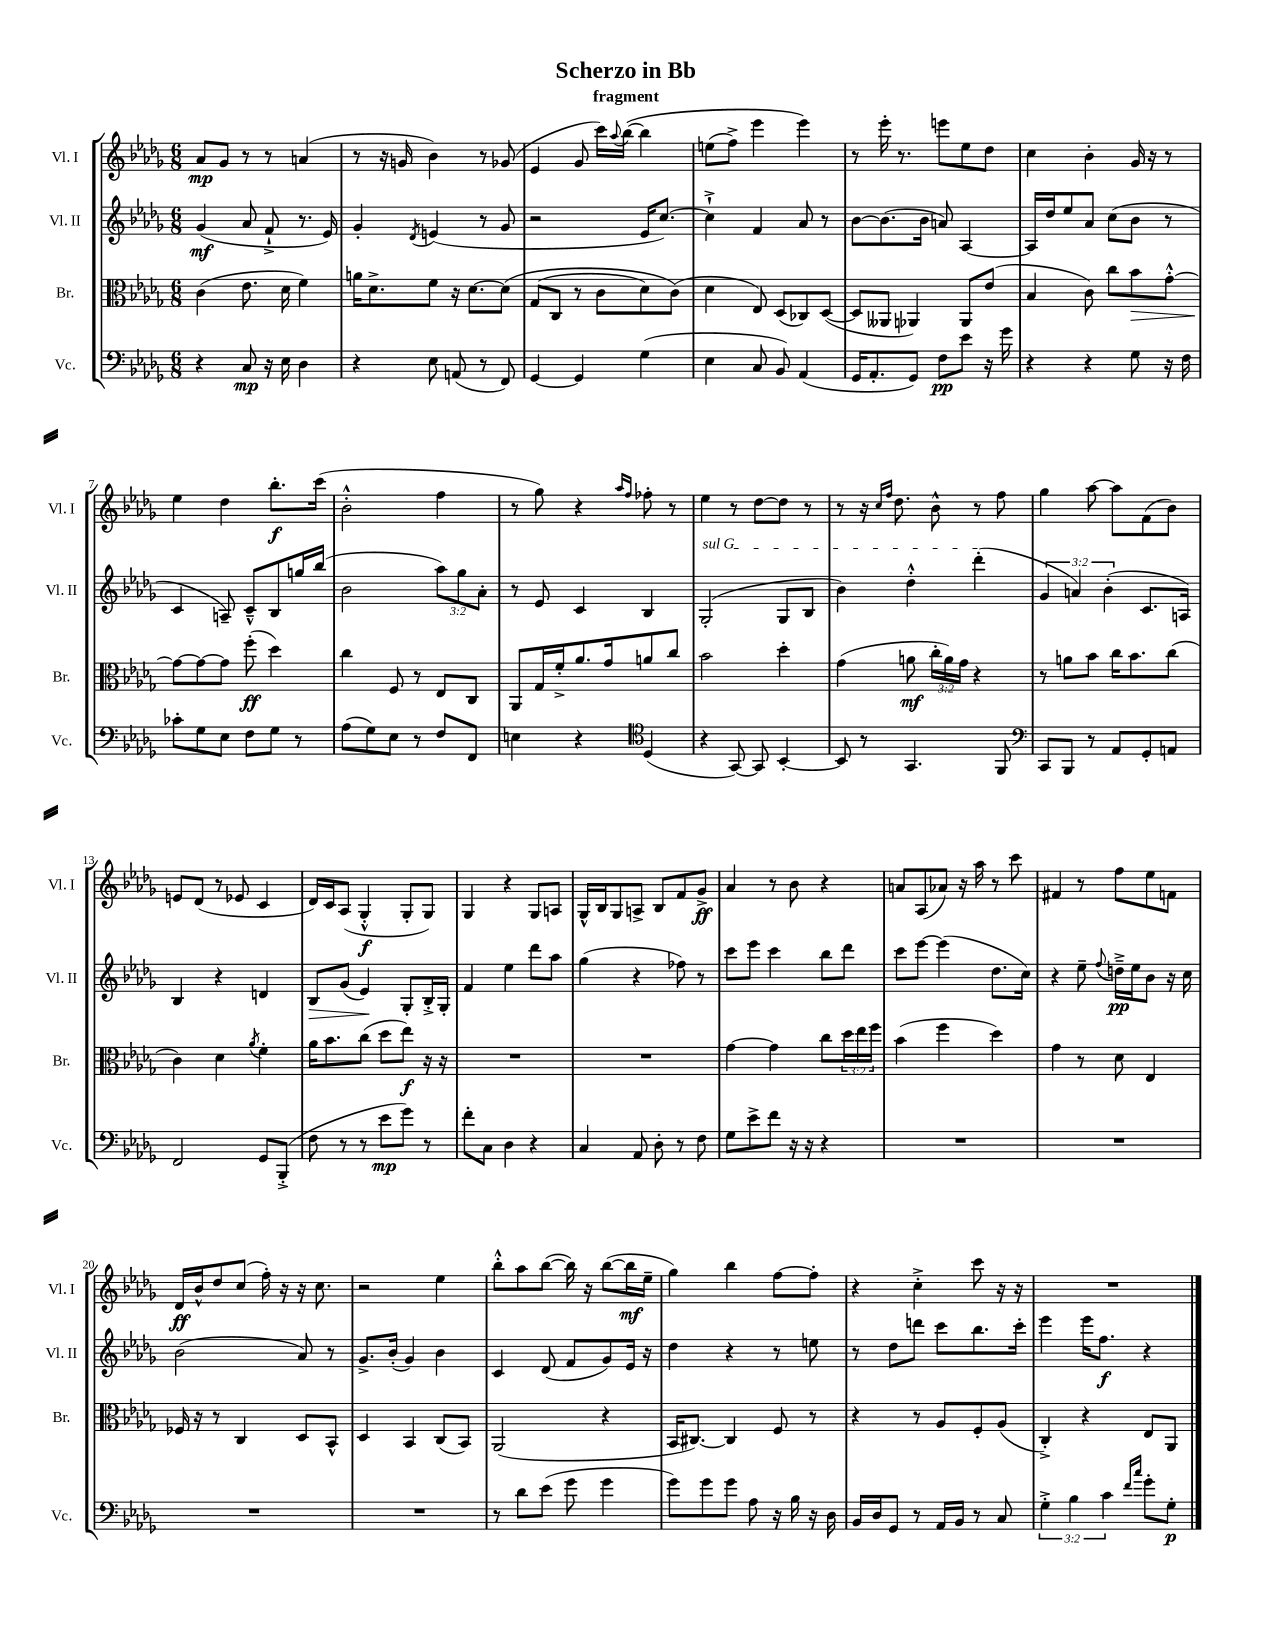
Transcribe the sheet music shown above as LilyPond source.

\header { title = "Scherzo in Bb" subtitle = "fragment" }
<<
\new StaffGroup <<
\new Staff = "s0" \with { instrumentName = "Vl. I" shortInstrumentName = "Vl. I" } {
    \clef treble \key des \major \numericTimeSignature \time 6/8
    aes'8\mp ges'8 r8 r8 a'4( |
    r8 r16 g'16 bes'4) r8 ges'8( |
    ees'4 ges'8 c'''16) \appoggiatura { aes''8 } bes''16~\( bes''4 |
    e''8( f''8->) ees'''4 ees'''4\) |
    r8 ees'''16-. r8. e'''8 ees''8 des''8 |
    c''4 bes'4-. ges'16 r16 r8 |
    ees''4 des''4 bes''8.-.\f c'''16( |
    bes'2-.-^ f''4 |
    r8 ges''8) r4 \grace { aes''16 f''16 } fes''8-. r8 |
    ees''4 r8 des''8~ des''8 r8 |
    r8 r16 \grace { c''16 f''16 } des''8. bes'8-^ r8 f''8 |
    ges''4 aes''8~ aes''8 f'8( bes'8) |
    e'8 des'8( r8 ees'8 c'4 |
    des'16) c'16 aes8( ges4-.-^\f ges8-. ges8) |
    ges4 r4 ges8 a8 |
    ges16-^ bes16 ges8 a8-> bes8 f'8 ges'8->\ff |
    aes'4 r8 bes'8 r4 |
    a'8 aes8( aes'8) r16 aes''16 r8 c'''8 |
    fis'4 r8 f''8 ees''8 f'8 |
    des'16\ff bes'16-^ des''8 c''8( f''16-.) r16 r16 c''8. |
    r2 ees''4 |
    bes''8-.-^ aes''8 bes''8~( bes''16) r16 bes''8~( bes''16\mf ees''16-- |
    ges''4) bes''4 f''8~ f''8-. |
    r4 c''4-.-> c'''8 r16 r16 |
    R2. \bar "|." |
}
\new Staff = "s1" \with { instrumentName = "Vl. II" shortInstrumentName = "Vl. II" } {
    \clef treble \key des \major \numericTimeSignature \time 6/8 \override Staff.TupletNumber.text = #tuplet-number::calc-fraction-text
    ges'4\mf( aes'8 f'8-!-> r8. ees'16) |
    ges'4-. \acciaccatura { des'8 } e'4( r8 ges'8 |
    r2 ees'16 c''8.~) |
    c''4-!-> f'4 aes'8 r8 |
    bes'8~ bes'8.( bes'16 a'8) aes4~ |
    aes16 des''16 ees''8 aes'8 c''8( bes'8 r8 |
    c'4 a8--) c'8---^ bes8 g''16 bes''16( |
    bes'2 \tuplet 3/2 { aes''8) ges''8 aes'8-. } |
    r8 ees'8 c'4 bes4 |
    \once \override TextSpanner.bound-details.left.text = \markup { \italic "sul G" } ges2-.\startTextSpan( ges8 bes8 |
    bes'4) des''4-.-^ des'''4-.\stopTextSpan( |
    \tuplet 3/2 { ges'4 a'4) bes'4-.( } c'8. a16) |
    bes4 r4 d'4 |
    bes8\> ges'8( ees'4\!) ges8-. bes16-.-> ges16-. |
    f'4 ees''4 des'''8 aes''8 |
    ges''4( r4 fes''8) r8 |
    c'''8 ees'''8 c'''4 bes''8 des'''8 |
    c'''8 ees'''8~ ees'''4( des''8. c''16) |
    r4 ees''8-- \appoggiatura { f''8 } d''16--->\pp ees''16 bes'8 r16 c''16 |
    bes'2( aes'8) r8 |
    ges'8.-> bes'16-.( ges'4) bes'4 |
    c'4 des'8( f'8 ges'8) ees'16 r16 |
    des''4 r4 r8 e''8 |
    r8 des''8 d'''8 c'''8 bes''8. c'''16-. |
    ees'''4 ees'''16 f''8.\f r4 \bar "|." |
}
\new Staff = "s2" \with { instrumentName = "Br." shortInstrumentName = "Br." } {
    \clef alto \key des \major \numericTimeSignature \time 6/8 \override Staff.TupletNumber.text = #tuplet-number::calc-fraction-text
    c'4( ees'8. des'16 f'4) |
    a'16 des'8.-> f'8 r16 des'8.~ des'8\( |
    ges8( c8 r8 c'8 des'8) c'8(\) |
    des'4 ees8) des8( ces8) des8~( |
    des8 aeses,8 aes,4) aes,8 ees'8( |
    bes4 c'8) c''8 bes'8\> ges'8~-.-^ |
    ges'8~\! ges'8~ ges'8 f''8-.\ff( des''4) |
    c''4 f8 r8 ees8 c8 |
    aes,8 ges16 f'16-.-> aes'8. ges'16 a'8 c''8 |
    bes'2 des''4-. |
    ges'4( a'8\mf \tuplet 3/2 { c''16-. a'16) ges'16 } r4 |
    r8 a'8 bes'8 c''16 bes'8. c''8( |
    c'4) des'4 \acciaccatura { aes'8 } f'4-. |
    aes'16 bes'8. c''8( des''8 ees''8\f) r16 r16 |
    R2. |
    R2. |
    ges'4~ ges'4 c''8 \tuplet 3/2 { des''16 ees''16 f''16 } |
    bes'4( f''4 des''4) |
    ges'4 r8 des'8 ees4 |
    fes16 r16 r8 c4 des8 bes,8-^ |
    des4 bes,4 c8( bes,8) |
    aes,2( r4 |
    bes,16 cis8.~) cis4 f8 r8 |
    r4 r8 aes8 f8-. aes8( |
    c4-.->) r4 ees8 aes,8 \bar "|." |
}
\new Staff = "s3" \with { instrumentName = "Vc." shortInstrumentName = "Vc." } {
    \clef bass \key des \major \numericTimeSignature \time 6/8 \override Staff.TupletNumber.text = #tuplet-number::calc-fraction-text
    r4 c8\mp r16 ees16 des4 |
    r4 ees8 a,8( r8 f,8) |
    ges,4~ ges,4 ges4( |
    ees4 c8 bes,8) aes,4( |
    ges,16 aes,8.-. ges,8) f8\pp ees'8 r16 ges'16 |
    r4 r4 ges8 r16 f16 |
    ces'8-. ges8 ees8 f8 ges8 r8 |
    aes8( ges8) ees8 r8 f8 f,8 |
    e4 r4 \clef tenor des4( |
    r4 ges,8~) ges,8 bes,4~-. |
    bes,8 r8 ges,4. f,8 |
    \clef bass c,8 bes,,8 r8 aes,8 ges,8-. a,8 |
    f,2 ges,8 bes,,8-.->( |
    f8 r8 r8 ees'8\mp ges'8) r8 |
    f'8-. c8 des4 r4 |
    c4 aes,8 des8-. r8 f8 |
    ges8 ees'8-> f'8 r16 r16 r4 |
    R2. |
    R2. |
    R2. |
    R2. |
    r8 des'8 ees'8( ges'8 ges'4 |
    ges'8) ges'8 ges'8 aes8 r16 bes16 r16 des16 |
    bes,16 des16 ges,8 r8 aes,16 bes,16 r8 c8 |
    \tuplet 3/2 { ges4-.-> bes4 c'4 } \grace { f'16 c''16 } ges'8-. ges8-.\p \bar "|." |
}
>>
>>
